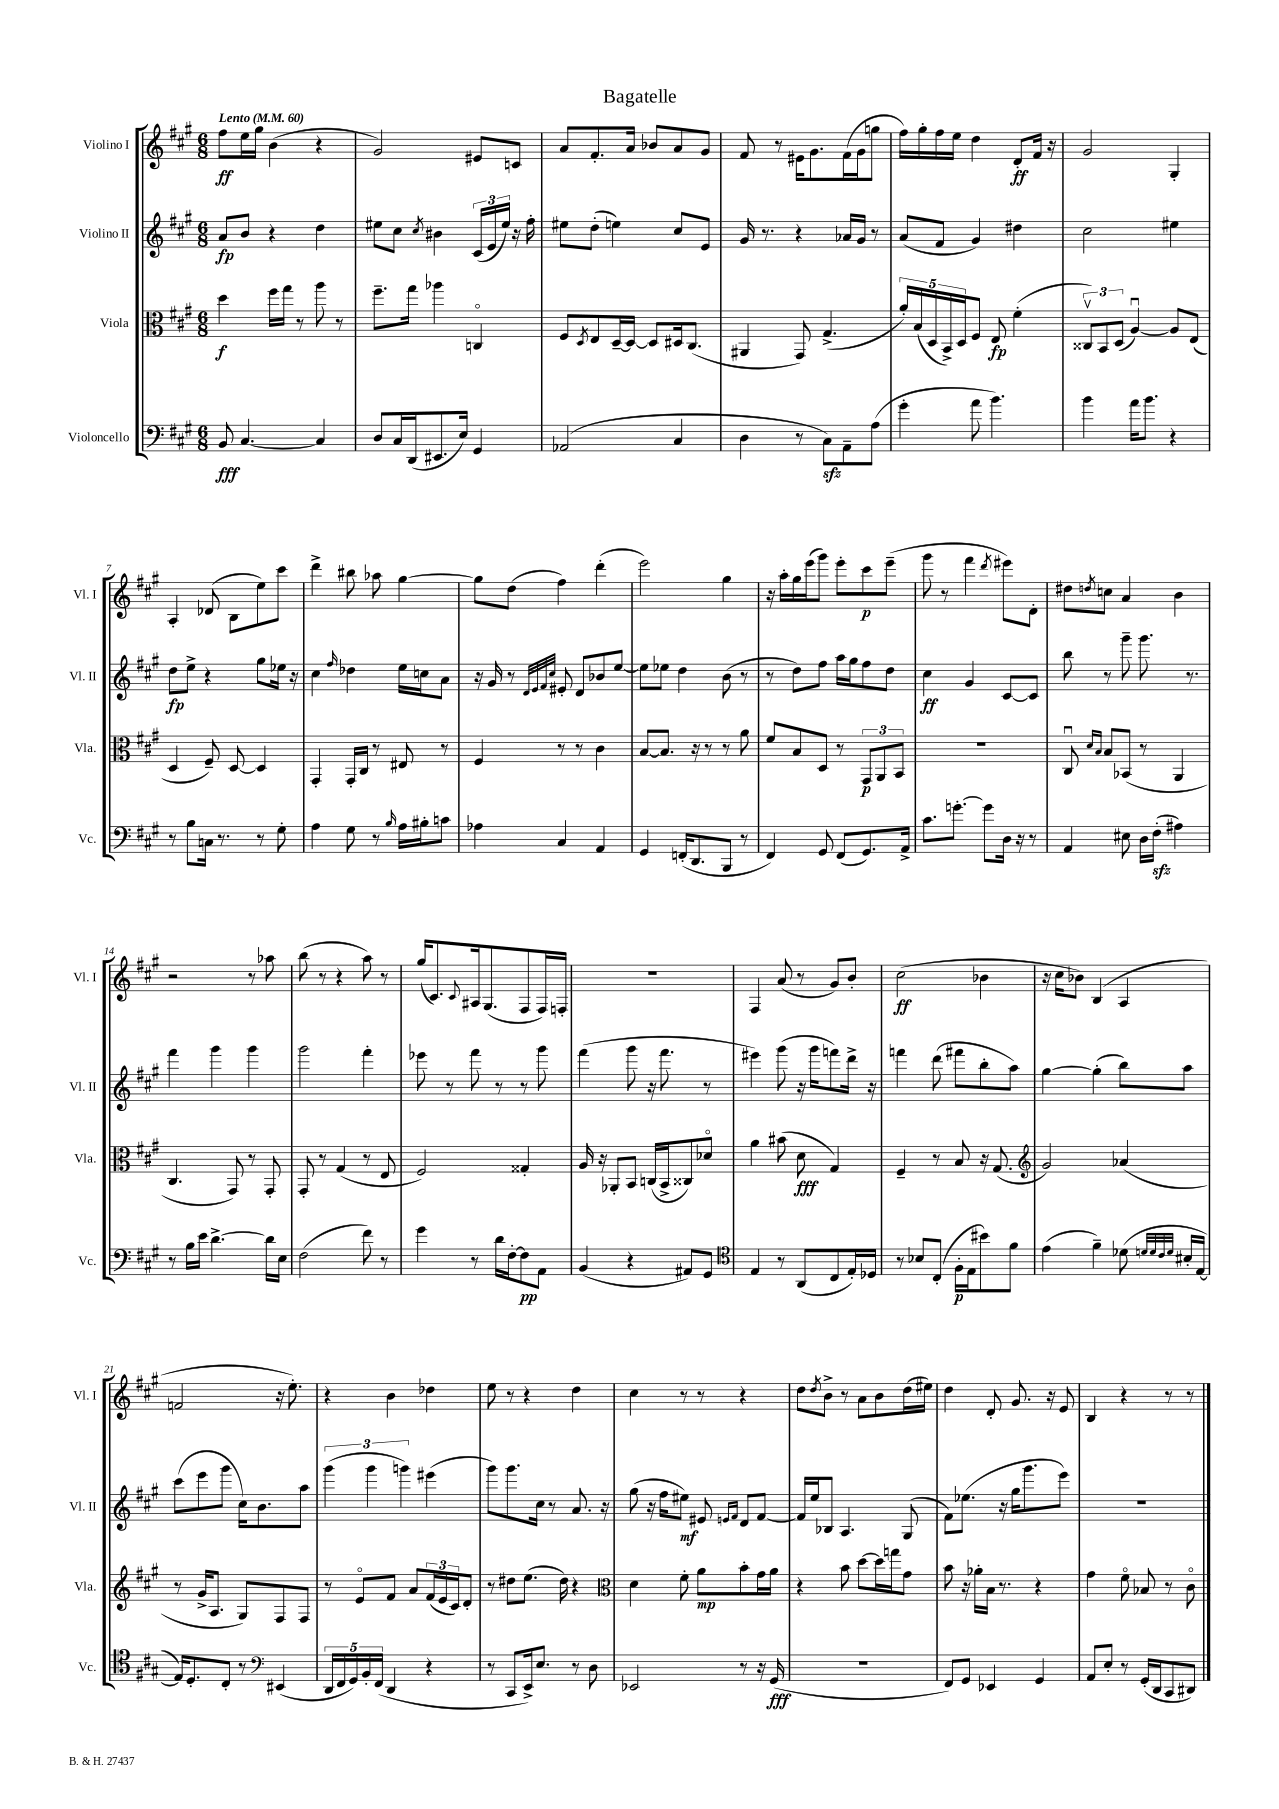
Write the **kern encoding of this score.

**kern	**dynam	**kern	**dynam	**kern	**dynam	**kern	**dynam
*part4	*part4	*part3	*part3	*part2	*part2	*part1	*part1
*staff4	*staff4	*staff3	*staff3	*staff2	*staff2	*staff1	*staff1
*I"Violoncello	*	*I"Viola	*	*I"Violino II	*	*I"Violino I	*
*I'Vc.	*	*I'Vla.	*	*I'Vl. II	*	*I'Vl. I	*
*clefF4	*	*clefC3	*	*clefG2	*	*clefG2	*
*k[f#c#g#]	*	*k[f#c#g#]	*	*k[f#c#g#]	*	*k[f#c#g#]	*
*M6/8	*	*M6/8	*	*M6/8	*	*M6/8	*
*MM60	*	*MM60	*	*MM60	*	*MM60	*
=1	=1	=1	=1	=1	=1	=1	=1
!	!	!	!	!	!	!LO:TX:a:B:t=Lento	!
8BB/	fff	4dd\	f	8a/L	fp	8ff#\L	ff
[4.C#/	.	.	.	8b/J	.	16ee\L	.
.	.	.	.	.	.	16gg#\JJ	.
.	.	16ff#\LL	.	4r	.	(4b\	.
.	.	16gg#\JJ	.	.	.	.	.
.	.	8r	.	.	.	.	.
4C#/]	.	8aa\	.	4dd\	.	4r	.
.	.	8r	.	.	.	.	.
=2	=2	=2	=2	=2	=2	=2	=2
8D/L	.	8.ff#~\L	.	8ee#X\L	.	2g#/)	.
16C#/L	.	.	.	8cc#\J	.	.	.
(16DD/J	.	16gg#\Jk	.	.	.	.	.
.	.	.	.	8qcc#/	.	.	.
8.EE#X/	.	4aa-X\	.	4b#X\	.	.	.
16E/Jk)	.	.	.	.	.	.	.
4GG#/	.	4Cn/	.	(24c#/LL	.	8e#X/L	.
.	.	.	.	24e/	.	.	.
.	.	.	.	24ee#/JJ)	.	.	.
.	.	.	.	16r	.	8cn/J	.
.	.	.	.	16ff#'\	.	.	.
=3	=3	=3	=3	=3	=3	=3	=3
(2AA-X/	.	8F#/L	.	8ee#X\L	.	8a/L	.
.	.	8qD/	.	.	.	.	.
.	.	8E/	.	(8dd'\J	.	8.f#'/	.
.	.	[16D~/L	.	4een\)	.	.	.
.	.	16D/JJ_	.	.	.	16a/Jk	.
.	.	8D/L]	.	.	.	8b-X/L	.
4C#/	.	16D#X/k	.	8cc#/L	.	8a/	.
.	.	(8.C#/J	.	.	.	.	.
.	.	.	.	8e/J	.	8g#/J	.
=4	=4	=4	=4	=4	=4	=4	=4
4D\	.	4AA#X/	.	16g#/	.	8f#/	.
.	.	.	.	8.r	.	.	.
.	.	.	.	.	.	8r	.
8r	.	8GG#/)	.	4r	.	16e#X\KL	.
.	.	.	.	.	.	8.g#\	.
8C#zz\L)	.	(4.G#^/	.	.	.	.	.
8AA~\	.	.	.	16a-X/LL	.	(16f#\L	.
.	.	.	.	16g#/JJ	.	16g#\J	.
(8A\J	.	.	.	8r	.	8ggn\J	.
=5	=5	=5	=5	=5	=5	=5	=5
4g#'\	.	20a'/LL)	.	(8a/L	.	16ff#\LL)	.
.	.	(20B/	.	.	.	.	.
.	.	.	.	.	.	16gg#'\	.
.	.	20D/	.	.	.	.	.
.	.	.	.	8f#/J	.	16ff#\	.
.	.	20BB^/)	.	.	.	.	.
.	.	.	.	.	.	16ee\JJ	.
.	.	20D/J	.	.	.	.	.
8a\	.	8F#/J	.	4g#/)	.	4dd\	.
4.b\)	.	8E/	fp	.	.	.	.
.	.	(4f#'\	.	4dd#X\	.	8d'/L	ff
.	.	.	.	.	.	16f#/Jk	.
.	.	.	.	.	.	16r	.
=6	=6	=6	=6	=6	=6	=6	=6
4b\	.	12C##Xv/L)	.	2cc#\	.	2g#/	.
.	.	12BB/	.	.	.	.	.
.	.	(12D/J	.	.	.	.	.
16a\KL	.	[4Au/)	.	.	.	.	.
8.b\J	.	.	.	.	.	.	.
4r	.	8A/L]	.	4ee#X\	.	4G#'/	.
.	.	(8E/J	.	.	.	.	.
!!LO:LB:g=z
=7	=7	=7	=7	=7	=7	=7	=7
8r	.	4D/	.	8dd\L	fp	4A'/	.
8B\L	.	.	.	8ee^\J	.	.	.
16Cn\Jk	.	8F#~/)	.	4r	.	(8d-X/	.
8.r	.	.	.	.	.	.	.
.	.	[8D/	.	.	.	8B\L	.
8r	.	4D/]	.	8gg#\L	.	8ee\)	.
8G#'\	.	.	.	16ee-X\Jk	.	8ccc#\J	.
.	.	.	.	16r	.	.	.
=8	=8	=8	=8	=8	=8	=8	=8
4A\	.	4GG#'/	.	4cc#\	.	4ddd^\	.
.	.	.	.	16qqff#/	.	.	.
8G#\	.	16GG#'/LL	.	4dd-X\	.	8bb#X\	.
.	.	16C#/JJ	.	.	.	.	.
8r	.	8r	.	.	.	8aa-X\	.
16qqB/	.	.	.	.	.	.	.
16A\LL	.	8E#X/	.	16ee\LL	.	[4gg#\	.
16B#X'\J	.	.	.	16ccn\J	.	.	.
8cn\J	.	8r	.	8a\J	.	.	.
=9	=9	=9	=9	=9	=9	=9	=9
4A-X\	.	4F#/	.	16r	.	8gg#\L]	.
.	.	.	.	16g#/	.	.	.
.	.	.	.	8r	.	(8dd\J	.
.	.	.	.	32qqd/LLL	.	.	.
.	.	.	.	32qqe/	.	.	.
.	.	.	.	32qqf#/	.	.	.
.	.	.	.	32qqcc#/JJJ	.	.	.
4C#/	.	8r	.	8e#X'/	.	4ff#\)	.
.	.	8r	.	8d/L	.	.	.
4AA/	.	4c#\	.	8b-X/	.	(4ddd'\	.
.	.	.	.	[8ee/J	.	.	.
=10	=10	=10	=10	=10	=10	=10	=10
4GG#/	.	[8B/L	.	8ee\L]	.	2eee\)	.
.	.	8.B/J]	.	8ee-X\J	.	.	.
(16FFn'/KL	.	.	.	4dd\	.	.	.
8.DD/	.	16r	.	.	.	.	.
.	.	8r	.	.	.	.	.
8BBB/J	.	8r	.	(8b\	.	4gg#\	.
8r	.	8a\	.	8r	.	.	.
=11	=11	=11	=11	=11	=11	=11	=11
4FF#/)	.	8f#/L	.	8r	.	16r	.
.	.	.	.	.	.	16aa'\LL	.
.	.	8B/	.	8dd\L)	.	16gg#\	.
.	.	.	.	.	.	(16eee\J	.
8GG#/	.	8D/J	.	8ff#\J	.	8ggg#\J)	.
(8FF#/L	.	8r	.	16aa\LL	.	8eee'\L	.
.	.	.	.	16gg#\J	.	.	.
8.GG#/)	.	12GG#/L	p	8ff#\	.	8ccc#\	p
.	.	12AA/	.	.	.	.	.
.	.	.	.	8dd\J	.	(8eee~\J	.
.	.	12BB/J	.	.	.	.	.
16AA^/Jk	.	.	.	.	.	.	.
=12	=12	=12	=12	=12	=12	=12	=12
8.c#\L	.	2.r	.	4cc#\	ff	8ggg#\	.
.	.	.	.	.	.	8r	.
[8.gn'\J	.	.	.	.	.	.	.
.	.	.	.	4g#/	.	4fff#\	.
8g\L]	.	.	.	.	.	.	.
.	.	.	.	.	.	8qddd/	.
16D\Jk	.	.	.	[8c#/L	.	8eee#X\L)	.
16r	.	.	.	.	.	.	.
8r	.	.	.	8c#/J]	.	8d'\J	.
=13	=13	=13	=13	=13	=13	=13	=13
4AA/	.	8C#u/	.	8bb\	.	8dd#X\L	.
.	.	16qqd/LL	.	.	.	.	.
.	.	16qqB/JJ	.	.	.	8qddn/	.
.	.	8B/L	.	8r	.	8ccn\J	.
8E#X\	.	(8BB-X/J	.	8ggg#~\	.	4a/	.
16D\LL	.	8r	.	8.ggg#\	.	.	.
(16F#zz'\JJ	.	.	.	.	.	.	.
4A#X\)	.	4AA/	.	.	.	4b\	.
.	.	.	.	8.r	.	.	.
!!LO:LB:g=z
=14	=14	=14	=14	=14	=14	=14	=14
8r	.	4.C#/	.	4fff#\	.	2r	.
16B\LL	.	.	.	.	.	.	.
16e\JJ	.	.	.	.	.	.	.
[4.d^\	.	.	.	4ggg#\	.	.	.
.	.	8GG#/)	.	.	.	.	.
.	.	8r	.	4ggg#\	.	8r	.
16d\LL]	.	8GG#'/	.	.	.	8aa-X\	.
16E\JJ	.	.	.	.	.	.	.
=15	=15	=15	=15	=15	=15	=15	=15
(2F#\	.	8GG#'/	.	2ggg#\	.	(8bb\	.
.	.	8r	.	.	.	8r	.
.	.	(4G#/	.	.	.	4r	.
8f#\)	.	8r	.	4fff#'\	.	8aa\)	.
8r	.	8E/	.	.	.	8r	.
=16	=16	=16	=16	=16	=16	=16	=16
4g#\	.	2F#/)	.	8eee-X\	.	(16gg#/KL	.
.	.	.	.	.	.	8.c#/)	.
.	.	.	.	8r	.	.	.
.	.	.	.	.	.	8qqc#/	.
8r	.	.	.	8fff#\	.	16A#X/k	.
.	.	.	.	.	.	(8.G#/	.
16d\LL	.	.	.	8r	.	.	.
[16F#'\J	.	.	.	.	.	.	.
8F#\]	pp	4G##X'/	.	8r	.	8F#/	.
8AA\J	.	.	.	8ggg#\	.	16F#/L)	.
.	.	.	.	.	.	16Fn'/JJ	.
=17	=17	=17	=17	=17	=17	=17	=17
(4BB/	.	16A/	.	(4fff#\	.	2.r	.
.	.	16r	.	.	.	.	.
.	.	8AA-X'/L	.	.	.	.	.
4r	.	8BB/J	.	8ggg#\	.	.	.
.	.	(16Cn/LL	.	16r	.	.	.
.	.	16BB^/J	.	8.fff#\	.	.	.
8AA#X/L)	.	8C##X/)	.	.	.	.	.
8GG#/J	.	8d-X/J	.	8r	.	.	.
=18	=18	=18	=18	=18	=18	=18	=18
*clefC4	*	*	*	*	*	*	*
4E/	.	4a\	.	4eee#X\)	.	4F#/	.
8r	.	(8b#X\	.	(8ggg#\	.	(8a/	.
(8AA/L	.	8d\	fff	16r	.	8r	.
.	.	.	.	16ggg#\KL	.	.	.
8C#/	.	4G#/)	.	8fffn\)	.	8g#/L)	.
16E'/L)	.	.	.	16ddd^\Jk	.	8b'/J	.
16D-X/JJ	.	.	.	16r	.	.	.
=19	=19	=19	=19	=19	=19	=19	=19
8r	.	4F#~/	.	4fffn\	.	(2cc#\	ff
8B-X/L	.	.	.	.	.	.	.
(8C#'/J	.	8r	.	(8ddd\	.	.	.
16F#'\LL	p	8B/	.	8fff#X\L	.	.	.
16E\J	.	.	.	.	.	.	.
8b#X\)	.	16r	.	8bb'\	.	4b-X\	.
.	.	(8.G#/	.	.	.	.	.
8f#\J	.	.	.	8aa\J)	.	.	.
=20	=20	=20	=20	=20	=20	=20	=20
*	*	*clefG2	*	*	*	*	*
(4e\	.	2g#/)	.	[4gg#\	.	16r	.
.	.	.	.	.	.	16cc#\KL	.
.	.	.	.	.	.	8b-X\J)	.
4f#~\)	.	.	.	(4gg#'\]	.	(4B/	.
(8d-X\	.	(4a-X/	.	8bb\L)	.	4A/	.
32qqdn/LLL	.	.	.	.	.	.	.
32qqd/	.	.	.	.	.	.	.
32qqc#/	.	.	.	.	.	.	.
32qqd/JJJ	.	.	.	.	.	.	.
16B#X'/LL	.	.	.	8aa\J	.	.	.
[16E/JJ	.	.	.	.	.	.	.
!!LO:LB:g=z
=21	=21	=21	=21	=21	=21	=21	=21
16E/KL])	.	8r	.	(8ccc#\L	.	2fn/	.
8.D'/	.	.	.	.	.	.	.
.	.	16g#^/KL	.	8eee\	.	.	.
.	.	8.A/J	.	.	.	.	.
8C#'/J	.	.	.	8ggg#\J	.	.	.
8r	.	8G#/L)	.	16cc#\KL)	.	.	.
.	.	.	.	8.b\	.	.	.
*clefF4	*	*	*	*	*	*	*
(4EE#X/	.	8F#/	.	.	.	16r	.
.	.	.	.	.	.	8.ee'\)	.
.	.	8F#/J	.	8aa\J	.	.	.
=22	=22	=22	=22	=22	=22	=22	=22
20DD/LL	.	8r	.	(6ggg#\	.	4r	.
20FF#/	.	.	.	.	.	.	.
20GG#/)	.	.	.	.	.	.	.
.	.	8e/L	.	.	.	.	.
20BB'/	.	.	.	.	.	.	.
.	.	.	.	6ggg#\	.	.	.
(20FF#/JJ	.	.	.	.	.	.	.
4DD/	.	8f#/J	.	.	.	4b\	.
.	.	.	.	6gggn\)	.	.	.
.	.	8a/L	.	.	.	.	.
4r	.	(24f#/L	.	(4eee#X\	.	4dd-X\	.
.	.	24e/	.	.	.	.	.
.	.	24c#/J)	.	.	.	.	.
.	.	8d'/J	.	.	.	.	.
=23	=23	=23	=23	=23	=23	=23	=23
8r	.	8r	.	8ggg#\L)	.	8ee\	.
8CC#/L	.	8dd#X\L	.	8.ggg#\	.	8r	.
16EE^/k)	.	(8.ee\J	.	.	.	4r	.
8.E/J	.	.	.	16cc#\Jk	.	.	.
.	.	.	.	8r	.	.	.
.	.	16dd#\)	.	.	.	.	.
8r	.	4r	.	8.a/	.	4dd\	.
8D\	.	.	.	.	.	.	.
.	.	.	.	16r	.	.	.
=24	=24	=24	=24	=24	=24	=24	=24
*	*	*clefC3	*	*	*	*	*
2EE-X/	.	4d\	.	(8gg#\	.	4cc#\	.
.	.	.	.	16r	.	.	.
.	.	.	.	16ff#\KL	.	.	.
.	.	8f#'\	.	8ee#X\J)	mf	8r	.
.	.	8a\L	mp	8e#X/	.	8r	.
.	.	.	.	16qqen/LL	.	.	.
.	.	.	.	16qqf#/JJ	.	.	.
8r	.	8b'\	.	8d/L	.	4r	.
16r	.	16g#\L	.	[8f#/J	.	.	.
(16GG#/	fff	16a\JJ	.	.	.	.	.
=25	=25	=25	=25	=25	=25	=25	=25
2.r	.	4r	.	16f#/LL]	.	8dd\L	.
.	.	.	.	16ee/J	.	.	.
.	.	.	.	.	.	8qdd/	.
.	.	.	.	8B-X/J	.	8b^\J	.
.	.	8b\	.	4.A/	.	8r	.
.	.	[8dd\L	.	.	.	8a\L	.
.	.	16dd\L]	.	.	.	8b\	.
.	.	16ggn\J	.	.	.	.	.
.	.	8g#\J	.	(8G#/	.	(16dd\L	.
.	.	.	.	.	.	16ee#X\JJ)	.
=26	=26	=26	=26	=26	=26	=26	=26
8FF#/L)	.	8b\	.	8f#\L)	.	4dd\	.
8GG#/J	.	16r	.	(8.ee-X\J	.	.	.
.	.	16a-X'\LL	.	.	.	.	.
4EE-X/	.	16B\JJ	.	.	.	8d'/	.
.	.	8.r	.	16r	.	.	.
.	.	.	.	16gg#\KL	.	8.g#/	.
.	.	.	.	8.ggg#\	.	.	.
4GG#/	.	4r	.	.	.	.	.
.	.	.	.	.	.	16r	.
.	.	.	.	8eee\J)	.	8e/	.
=27	=27	=27	=27	=27	=27	=27	=27
8AA/L	.	4g#\	.	2.r	.	4B/	.
8E'/J	.	.	.	.	.	.	.
8r	.	8f#\	.	.	.	4r	.
(16GG#'/LL	.	8B-X/	.	.	.	.	.
16DD/J	.	.	.	.	.	.	.
8CC#/	.	8r	.	.	.	8r	.
8DD#X/J)	.	8c#\	.	.	.	8r	.
==	==	==	==	==	==	==	==
*-	*-	*-	*-	*-	*-	*-	*-
